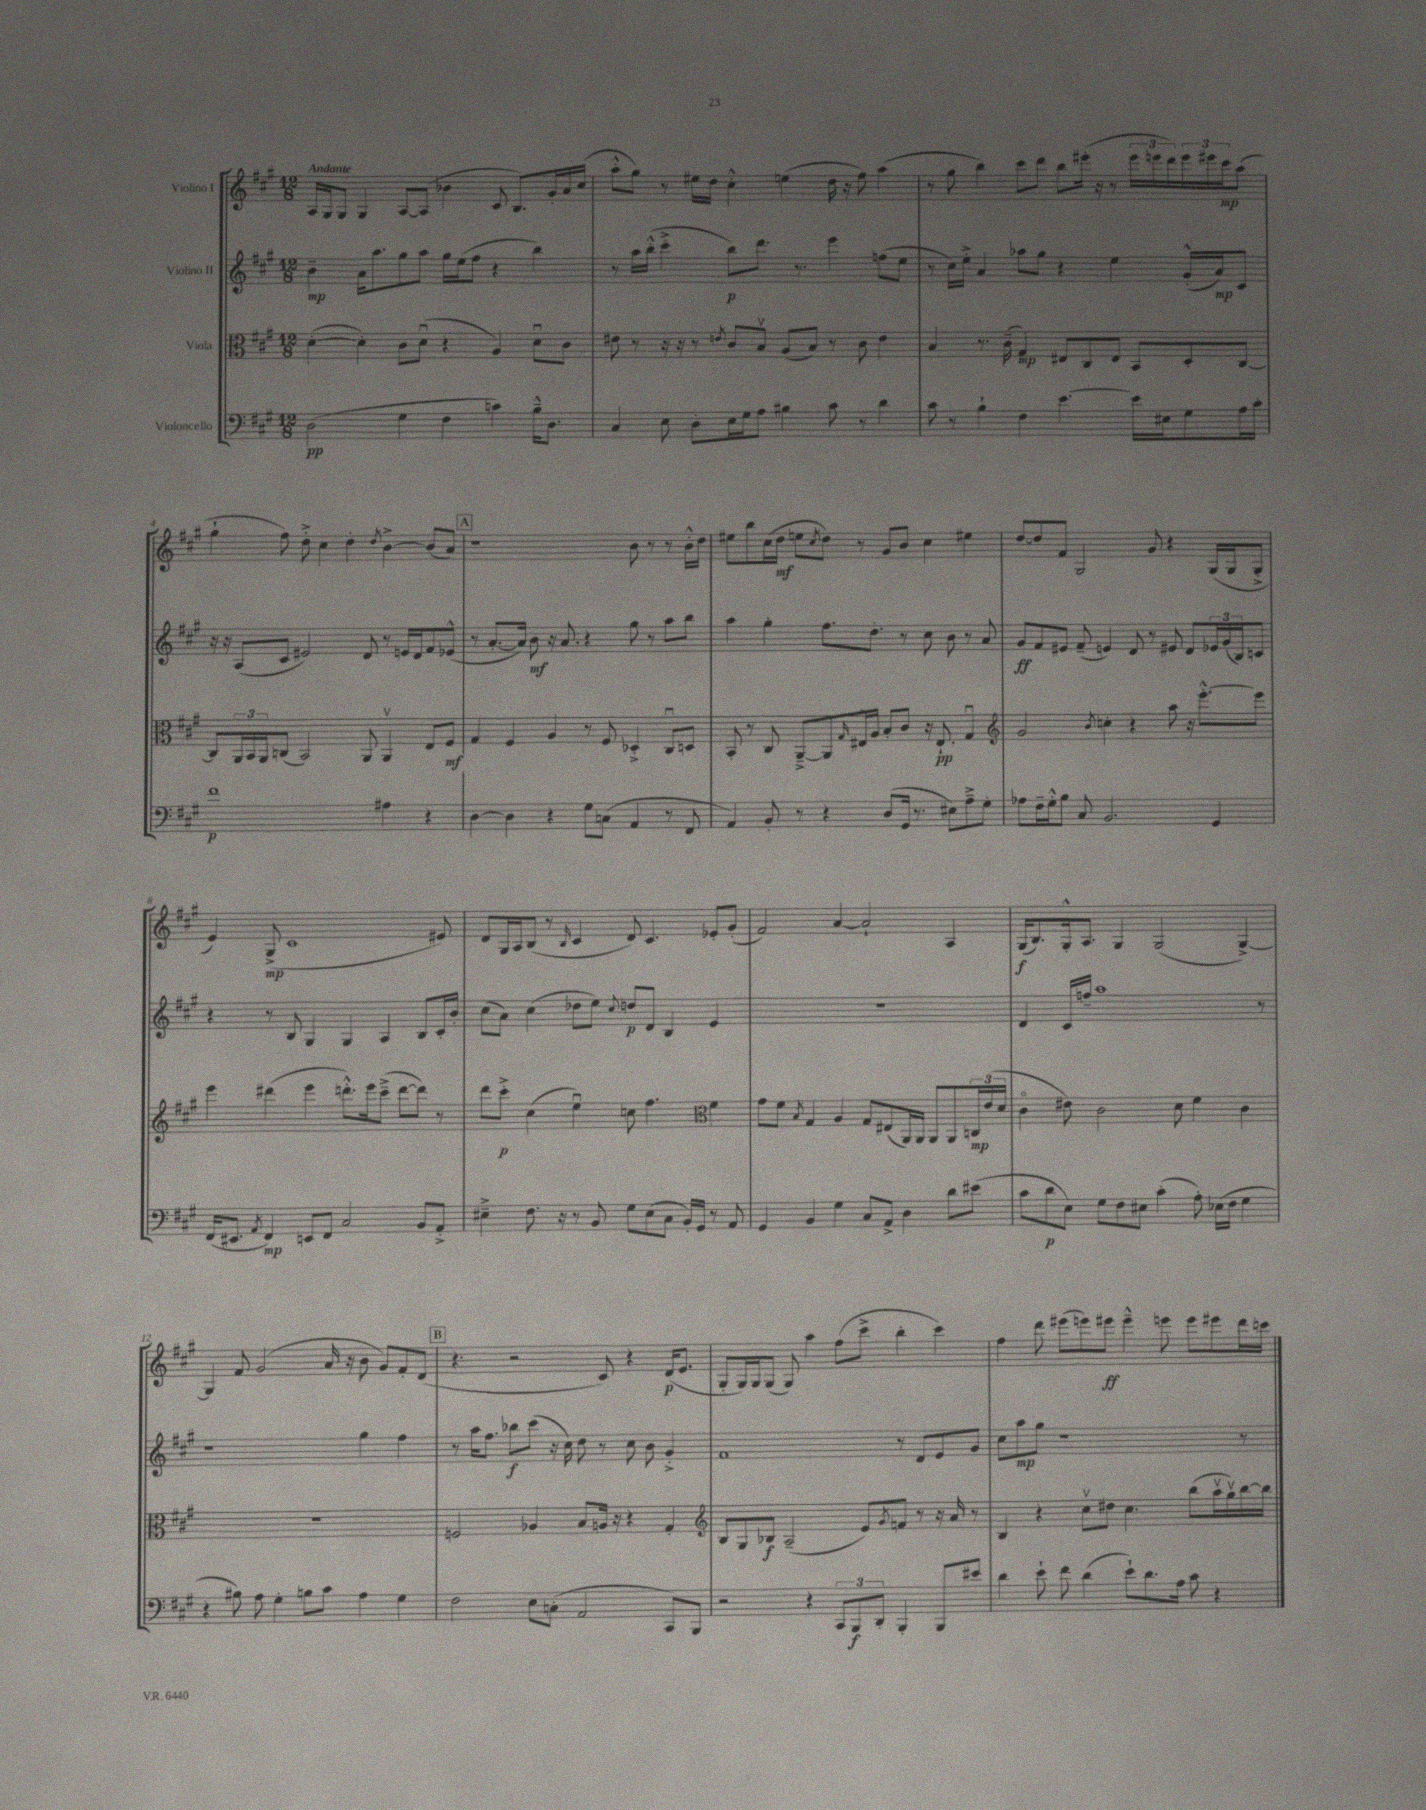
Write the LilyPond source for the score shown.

<<
\new StaffGroup <<
\new Staff = "s0" \with { instrumentName = "Violino I" } {
    \clef treble \key a \major \numericTimeSignature \time 12/8 \tempo "Andante"
    a16 gis16 gis8 gis4 a8~ a8( bes'4 cis'8 b8.) gis'16-. a'16 cis''16( |
    a''8-.-^ gis''8) r8 eis''16 d''16 cis''4-.-^ e''4( d''16 r16 fis''8) a''4( |
    r8 gis''8 b''4) cis'''8 d'''8 b''8 eis'''16-.( r16 r8 \tuplet 3/2 { eis'''16 e'''16 d'''16) } \tuplet 3/2 { e'''16 eis'''16 cis'''16\mp } a''8( |
    gis''4-! fis''8) d''8-.-> cis''4 d''4-. \acciaccatura { d''8 } b'4~-> b'8( a'8) |
    \mark \markup { \box "A" } r1 b'8 r8 r8 b'16-.-^ d''16 |
    eis''8 b''8 cis''16( d''16\mf e''8 \acciaccatura { cis''8 } d''8) r8 gis'8 b'8 cis''4 eis''4 |
    d''8~ d''8 fis'8 gis2 gis'8 r4 gis16( gis16 gis8-.-> |
    e'4) gis8->\mp( cis'1 eis'8) |
    d'8 gis16 a16 b8( r8 \grace { b16 } cis'4 d'8) cis'4. ees'8-. gis'8-.( |
    fis'2) a'4~ a'2-! a4 |
    gis16\f( b8.) gis16-.-^ a8. gis4 gis2( gis4~->) |
    gis4 fis'8 gis'2( a'16 r16 b'8 gis'8) fis'8-. d'8( |
    \mark \markup { \box "B" } r4. r2 cis'8) r4 d'16\p( e'8. |
    gis8-. gis16) gis16 gis8( gis8) a''4 fis''8( cis'''8-> b''4-. cis'''4) |
    fis''4 d'''8 eis'''8( e'''8) eis'''8\ff eis'''4---^ e'''8 e'''8 eis'''8 d'''16 c'''16 \bar "|." |
}
\new Staff = "s1" \with { instrumentName = "Violino II" } {
    \clef treble \key a \major \numericTimeSignature \time 12/8
    b'4--\mp a'16 a''8. gis''8 a''8 gis''16 e''16( fis''8 r4 b''4) |
    r8 a''16 b''16-.-^( cis'''4-.-> b''8\p) d'''8. r8. e'''4 f''8( e''8 |
    r8 cis''16) e''16-.-> a'4 aes''8 gis''8 r4 e''4 gis'16-.-^( a'16\mp) cis'8 |
    r16 r16 a8( cis'8 eis'2) d'8 r8 e'16 d'16 fis'8 ees'8-^( |
    \mark \markup { \box "A" } r8 a'8.~-. a'16) b'8\mf r16 a'8. r4 gis''8 r8 a''8 b''8 |
    a''4 gis''4-. fis''8. d''8.-. r8 cis''8 b'8 r8 a'8 |
    gis'8\ff fis'8 eis'8 fis'8--( e'4) d'8 r8 eis'8 d'8 \tuplet 3/2 { ees'16 gis'16( b16) } c'8 |
    r4 r8 b8 gis4 gis4 a4 b8 cis'16-. b'16-. |
    cis''8( a'8) cis''4( des''8 e''8) \appoggiatura { cis''8 } d''8\p d'8 b4 e'4 |
    R1. |
    d'4 cis'16 f''16-- a''1 r8 |
    r1 gis''4 fis''4 |
    \mark \markup { \box "B" } r8 a''16 fis''8. bes''8\f cis'''8( r16 cis''16) d''8 r8 cis''8 b'8 gis'4-.-> |
    fis'1 r8 d'8 e'8 gis'8 |
    cis''8 a''8\mp gis''8 r1 r8 \bar "|." |
}
\new Staff = "s2" \with { instrumentName = "Viola" } {
    \clef alto \key a \major \numericTimeSignature \time 12/8
    d'4~-.( d'4-.) cis'8 d'8\downbow( r4 a4) d'8\downbow cis'8 |
    eis'8 r8 r16 r16 r8 \acciaccatura { e'8 } cis'8 b8\upbow a8( b8) r8 cis'8 e'4 |
    b4 r8. cis'16--( gis4\mp) eis8 cis8 eis8 b,8 d8-. cis8~ |
    cis8 \tuplet 3/2 { a,16 b,16 a,16 } c8( b,2) a,8 a,4\upbow e8 fis8\mf |
    \mark \markup { \box "A" } gis4 fis4 a4 r8 fis8 des4-.-> cis8\downbow d8 |
    b,8-. r8 cis8 a,8~---> a,8 \grace { gis16 } eis16\flageolet a16 b8-. cis'8 r16 eis8.-!\pp gis4\downbow |
    \clef treble gis'2 \acciaccatura { b'8 } c''4-. r4 a''8 r16 e'''8.~-.-^ e'''8 |
    e'''4 dis'''4( e'''4 d'''8.-.-^) e'''16 cis'''8--->( d'''8~ d'''8) r8 |
    d'''8 cis'''8-.->\p cis''4( e''4\downbow) c''8 fis''4. \clef alto fis'4 |
    gis'8 fis'8 \acciaccatura { b8 } gis4 a4 gis8 eis8( a,16) a,16 a,8 a,8 \tuplet 3/2 { c16\mp e'16( d'16 } |
    cis'4\flageolet eis'8) cis'2 d'8 fis'4 cis'4 |
    R1. |
    \mark \markup { \box "B" } f2 aes4 b8 a16 r16 r4 gis4-. |
    \clef treble b8 gis8 bes8\f a2--( e'8) \acciaccatura { gis'8 } f'8 r8 r16 a'16 r8 |
    b4 r4 cis''8\upbow dis''8 cis''4. b''8( a''16\upbow gis''16\upbow) b''16~ b''16 \bar "|." |
}
\new Staff = "s3" \with { instrumentName = "Violoncello" } {
    \clef bass \key a \major \numericTimeSignature \time 12/8
    d2\pp( gis4 fis4 c'4) b16---^ d8. |
    cis4 e8 d8-. e16 gis16 a8 bis4 cis'8 r8 d'4 |
    cis'8 r8 b4-! fis4 e'4.~ e'16 eis16 gis8 a16 cis'16-. |
    fis'1\p ais4 r4 |
    \mark \markup { \box "A" } d4~ d4 r4 gis8 c8( a,4 r8 fis,8 |
    a,4) b,8-. r8 r4 d8( gis,16 r8. eis8) a8---> gis8-. |
    aes8 fis16-- gis16-.-^ b8 cis8 b,2. gis,4 |
    fis,16( eis,8. \acciaccatura { a,8 } fis,4\mp) e,8 fis,8 cis2 b,8 a,8-.-> |
    eis4---> fis8. r16 r8 b,8 gis8 eis8( cis8 b,16-.) gis,16 r8 a,8 |
    gis,4 b,4 gis4 cis8 a,8-> d4 d'8 eis'8( |
    cis'8 d'8\p e8) gis8 fis8 eis8 cis'4-.( a8-.) ees16( fis16 gis4 |
    r4 bis8) a8 gis4-. b8 cis'8 a4 gis4 |
    \mark \markup { \box "B" } fis2 e8 c8-.( a,2 cis,8) b,,8 |
    r2 r4 \tuplet 3/2 { cis,8 b,,8\f d,8-. } b,,4-. b,,8 eis'8 |
    d'4 e'8-! fis'8 d'4( e'8-!) d'8. a16 cis'8 r4 \bar "|." |
}
>>
>>
